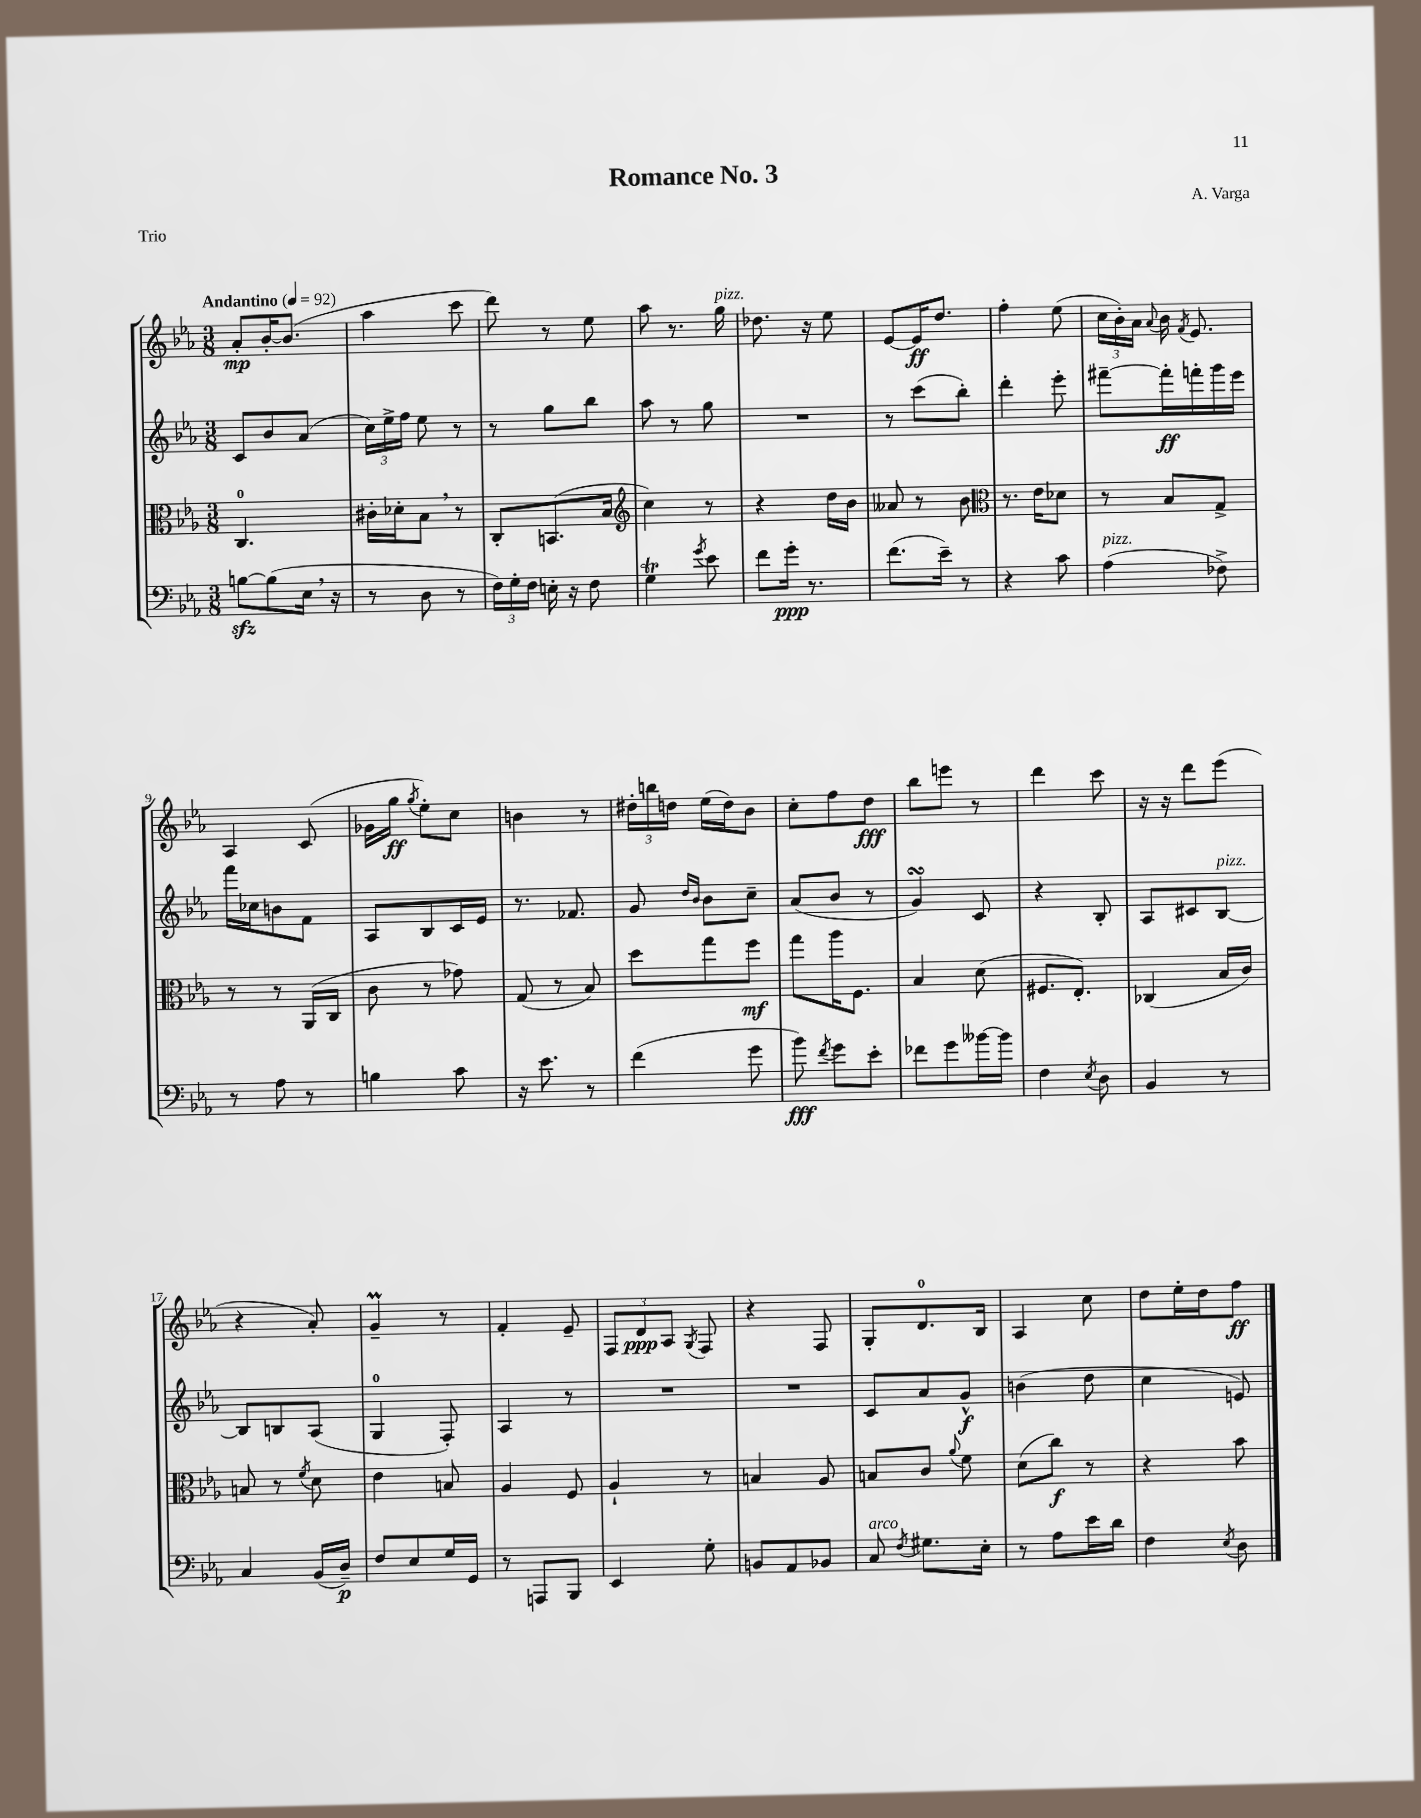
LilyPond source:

\header { title = "Romance No. 3" composer = "A. Varga" piece = "Trio" }
<<
\new StaffGroup <<
\new Staff = "s0" {
    \clef treble \key ees \major \numericTimeSignature \time 3/8 \tempo "Andantino" 4 = 92
    \autoBeamOff aes'8[-.\mp bes'16~-. bes'8.]( |
    aes''4 c'''8 |
    d'''8) r8 ees''8 |
    aes''8 r8. g''16^\markup { \italic "pizz." } |
    des''8. r16 ees''8 |
    ees'8[~ ees'16\ff d''8.] |
    f''4-. ees''8( |
    \tuplet 3/2 { c''16[ bes'16-.) aes'16] } \appoggiatura { aes'8 } bes'16 \acciaccatura { f'8 } ees'8. |
    aes4 c'8( |
    ges'16[ g''16]\ff \acciaccatura { g''8 } ees''8[-.) c''8] |
    b'4 r8 |
    \tuplet 3/2 { dis''16[-. b''16 d''16] } ees''16[( d''16) bes'8] |
    c''8[-. f''8 d''8]\fff |
    bes''8[ e'''8] r8 |
    d'''4 c'''8 |
    r16 r16 d'''8[ ees'''8]( |
    r4 aes'8-.) |
    g'4--\prall r8 |
    f'4-. ees'8-- |
    \tuplet 3/2 { f8[ d'8\ppp aes8] } \acciaccatura { g8 } f8 |
    r4 f8 |
    g8[-. d'8.-0 bes16] |
    aes4 c''8 |
    d''8[ ees''16-. d''16 f''8]\ff \bar "|." |
}
\new Staff = "s1" {
    \clef treble \key ees \major \numericTimeSignature \time 3/8
    \autoBeamOff c'8[ bes'8 aes'8]( |
    \tuplet 3/2 { c''16[) ees''16-> f''16] } ees''8 r8 |
    r8 g''8[ bes''8] |
    aes''8 r8 g''8 |
    R4. |
    r8 c'''8[( bes''8]-.) |
    d'''4-. ees'''8-. |
    fis'''8[~-- fis'''16-.\ff f'''16-. g'''16 ees'''16] |
    f'''16[ ces''16 b'8 f'8] |
    aes8[ bes8 c'16 ees'16] |
    r8. fes'8. |
    g'8 \grace { d''16[ bes'16] } bes'8[ c''8]-- |
    aes'8[( bes'8] r8 |
    g'4\turn) c'8 |
    r4 bes8-. |
    aes8[ cis'8 bes8]~^\markup { \italic "pizz." } |
    bes8[ b8 aes8]( |
    g4-0 f8-.) |
    aes4 r8 |
    R4. |
    R4. |
    c'8[ aes'8 g'8]-^\f |
    b'4( d''8 |
    c''4 e'8) \bar "|." |
}
\new Staff = "s2" {
    \clef alto \key ees \major \numericTimeSignature \time 3/8
    \autoBeamOff c4.-0 |
    cis'16[-. des'16-. bes8] \breathe r8 |
    c8[-. b,8.( bes16] |
    \clef treble c''4) r8 |
    r4 d''16[ bes'16] |
    aeses'8 r8 bes'8 |
    \clef alto r8. ees'16[ des'8] |
    r8 bes8[ g8]-> |
    r8 r8 aes,16[( c16] |
    c'8 r8 ges'8) |
    g8( r8 bes8) |
    d''8[ g''8 f''8]\mf |
    g''8[ aes''16 f8.] |
    bes4 d'8( |
    fis8.[ ees8.]-.) |
    ces4( bes16[ c'16]) |
    b8 r8 \acciaccatura { f'8 } d'8 |
    ees'4 b8 |
    aes4 f8 |
    aes4-! r8 |
    b4 aes8 |
    b8[ c'8] \appoggiatura { aes'8 } f'8 |
    d'8[( c''8]\f) r8 |
    r4 bes'8 \bar "|." |
}
\new Staff = "s3" {
    \clef bass \key ees \major \numericTimeSignature \time 3/8
    \autoBeamOff b8[~\sfz b8( ees16] \breathe r16 |
    r8 d8 r8 |
    \tuplet 3/2 { f16[) g16-. f16] } e16-. r16 f8 |
    g4\trill \acciaccatura { g'8 } ees'8 |
    f'8[ g'16]-.\ppp r8. |
    f'8.[( ees'16]--) r8 |
    r4 c'8 |
    aes4^\markup { \italic "pizz." }( fes8->) |
    r8 aes8 r8 |
    b4 c'8 |
    r16 ees'8. r8 |
    f'4( g'8 |
    bes'8\fff) \acciaccatura { f'8 } g'8[ ees'8]-. |
    fes'8[ g'8 beses'16~ beses'16] |
    f4 \acciaccatura { ees8 } d8 |
    bes,4 r8 |
    c4 bes,16[( d16]--\p) |
    f8[ ees8 g16 g,16] |
    r8 a,,8[ bes,,8] |
    ees,4 g8-. |
    b,8[ aes,8 bes,8] |
    c8^\markup { \italic "arco" } \acciaccatura { f8 } gis8.[ ees16]-. |
    r8 aes8[ ees'16 d'16] |
    f4 \acciaccatura { ees8 } d8 \bar "|." |
}
>>
>>
